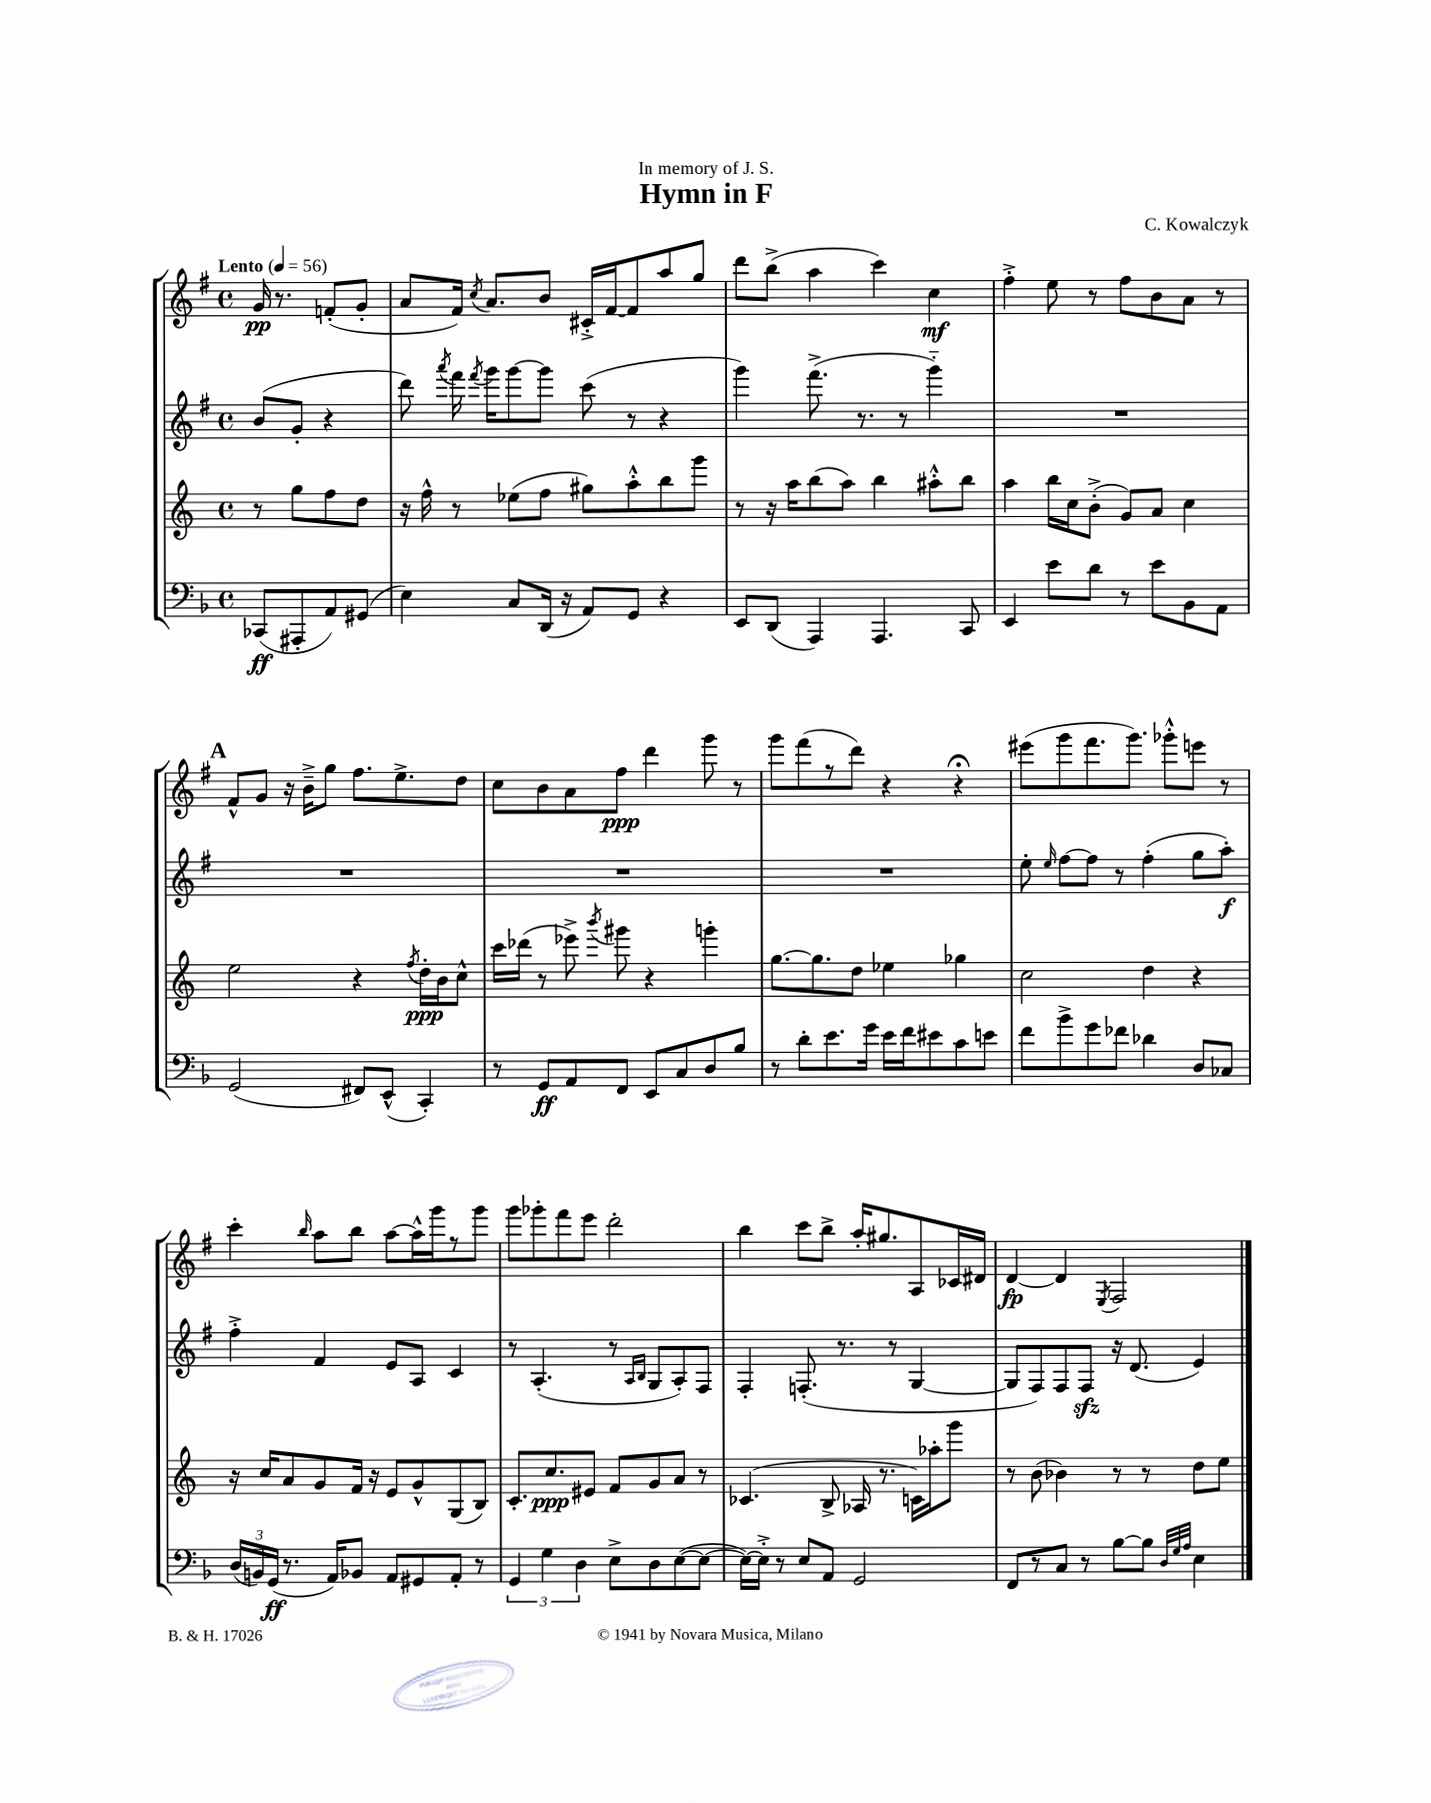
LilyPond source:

\header { title = "Hymn in F" composer = "C. Kowalczyk" dedication = "In memory of J. S." }
<<
\new StaffGroup <<
\new Staff = "s0" {
    \clef treble \key g \major \defaultTimeSignature \time 4/4 \partial 2 \tempo "Lento" 4 = 56
    \autoBeamOff g'16\pp r8. f'8[-.( g'8]-. |
    a'8[ fis'16]) \acciaccatura { c''8 } a'8.[ b'8] cis'16[-.-> fis'16~ fis'8 a''8 g''8] |
    d'''8[ b''8]->( a''4 c'''4) c''4\mf |
    fis''4-.-> e''8 r8 fis''8[ b'8 a'8] r8 |
    \mark \markup { \bold "A" } fis'8[-^ g'8] r16 b'16[---> g''8] fis''8.[ e''8.-> d''8] |
    c''8[ b'8 a'8 fis''8]\ppp d'''4 g'''8 r8 |
    g'''8[ fis'''8( r8 d'''8]) r4 r4\fermata |
    eis'''8[( g'''8 fis'''8. g'''8.]) ges'''8[-.-^ e'''8] r8 |
    c'''4-. \grace { b''16 } a''8[ b''8] a''8[~ a''16-^ g'''16 r8 g'''8] |
    g'''8[ ges'''8-. fis'''8 e'''8] d'''2-. |
    b''4 c'''8[ b''8]-> a''16[-. gis''8. a8 ces'16 dis'16] |
    d'4~\fp d'4 \acciaccatura { e8 } fis2 \bar "|." |
}
\new Staff = "s1" {
    \clef treble \key g \major \defaultTimeSignature \time 4/4 \partial 2
    \autoBeamOff b'8[( g'8]-. r4 |
    d'''8) \acciaccatura { a'''8 } fis'''16 \acciaccatura { fis'''8 } g'''16[ g'''8~ g'''8] c'''8( r8 r4 |
    g'''4) fis'''8.->( r8. r8 g'''4-_) |
    R1 |
    \mark \markup { \bold "A" } R1 |
    R1 |
    R1 |
    e''8-. \grace { e''16 } fis''8[~ fis''8] r8 fis''4-.( g''8[ a''8]-.\f) |
    fis''4-.-> fis'4 e'8[ a8] c'4 |
    r8 a4.-.( r8 \grace { a16[ b16] } g8[ a8-.) fis8] |
    fis4-. f8.-.( r8. r8 g4~ |
    g8[ fis8) fis8 fis8]\sfz r16 d'8.( e'4) \bar "|." |
}
\new Staff = "s2" {
    \clef treble \key c \major \defaultTimeSignature \time 4/4 \partial 2
    \autoBeamOff r8 g''8[ f''8 d''8] |
    r16 f''16-^ r8 ees''8[( f''8] gis''8[) a''8-.-^ b''8 g'''8] |
    r8 r16 a''16[ b''8( a''8]) b''4 ais''8[-.-^ b''8] |
    a''4 b''16[ c''16 b'8]-.->( g'8[) a'8] c''4 |
    \mark \markup { \bold "A" } e''2 r4 \acciaccatura { f''8 } d''16[-.\ppp b'16 c''8]-^ |
    c'''16[ des'''16]( r8 ees'''8->) \acciaccatura { b'''8 } gis'''8 r4 g'''4-. |
    g''8.[~ g''8. d''8] ees''4 ges''4 |
    c''2 d''4 r4 |
    r16 c''16[ a'8 g'8 f'16] r16 e'8[ g'8-^ g8( b8]) |
    c'8.[-. c''8.\ppp eis'8] f'8[ g'8 a'8] r8 |
    ces'4.( b8-> aes16 r8. c'16[) aes''16-. g'''8] |
    r8 b'8( bes'4) r8 r8 d''8[ e''8] \bar "|." |
}
\new Staff = "s3" {
    \clef bass \key f \major \defaultTimeSignature \time 4/4 \partial 2
    \autoBeamOff ces,8[\ff( ais,,8-. a,8) gis,8]( |
    e4) c8[ d,16]( r16 a,8[) g,8] r4 |
    e,8[ d,8]( a,,4) a,,4. c,8 |
    e,4 e'8[ d'8] r8 e'8[ bes,8 a,8] |
    \mark \markup { \bold "A" } g,2( fis,8[) e,8]-^( c,4-.) |
    r8 g,8[\ff a,8 f,8] e,8[ c8 d8 bes8] |
    r8 d'8[-. e'8. g'16] e'16[ f'16 eis'8 c'8 e'8] |
    f'8[ bes'8-> g'8 fes'8] des'4 d8[ ces8] |
    \tuplet 3/2 { d16[( b,16) g,16]\ff( } r8. a,16[) bes,8] a,8[ gis,8 a,8]-. r8 |
    \tuplet 3/2 { g,4 g4 d4 } e8[-> d8 e8~( e8]~ |
    e16[~) e16]-.-> r8 e8[ a,8] g,2 |
    f,8[ r8 c8] r8 bes8[~ bes8] \grace { d32[ g32 a32] } e4 \bar "|." |
}
>>
>>
\layout { \context { \Score \remove "Bar_number_engraver" } }
